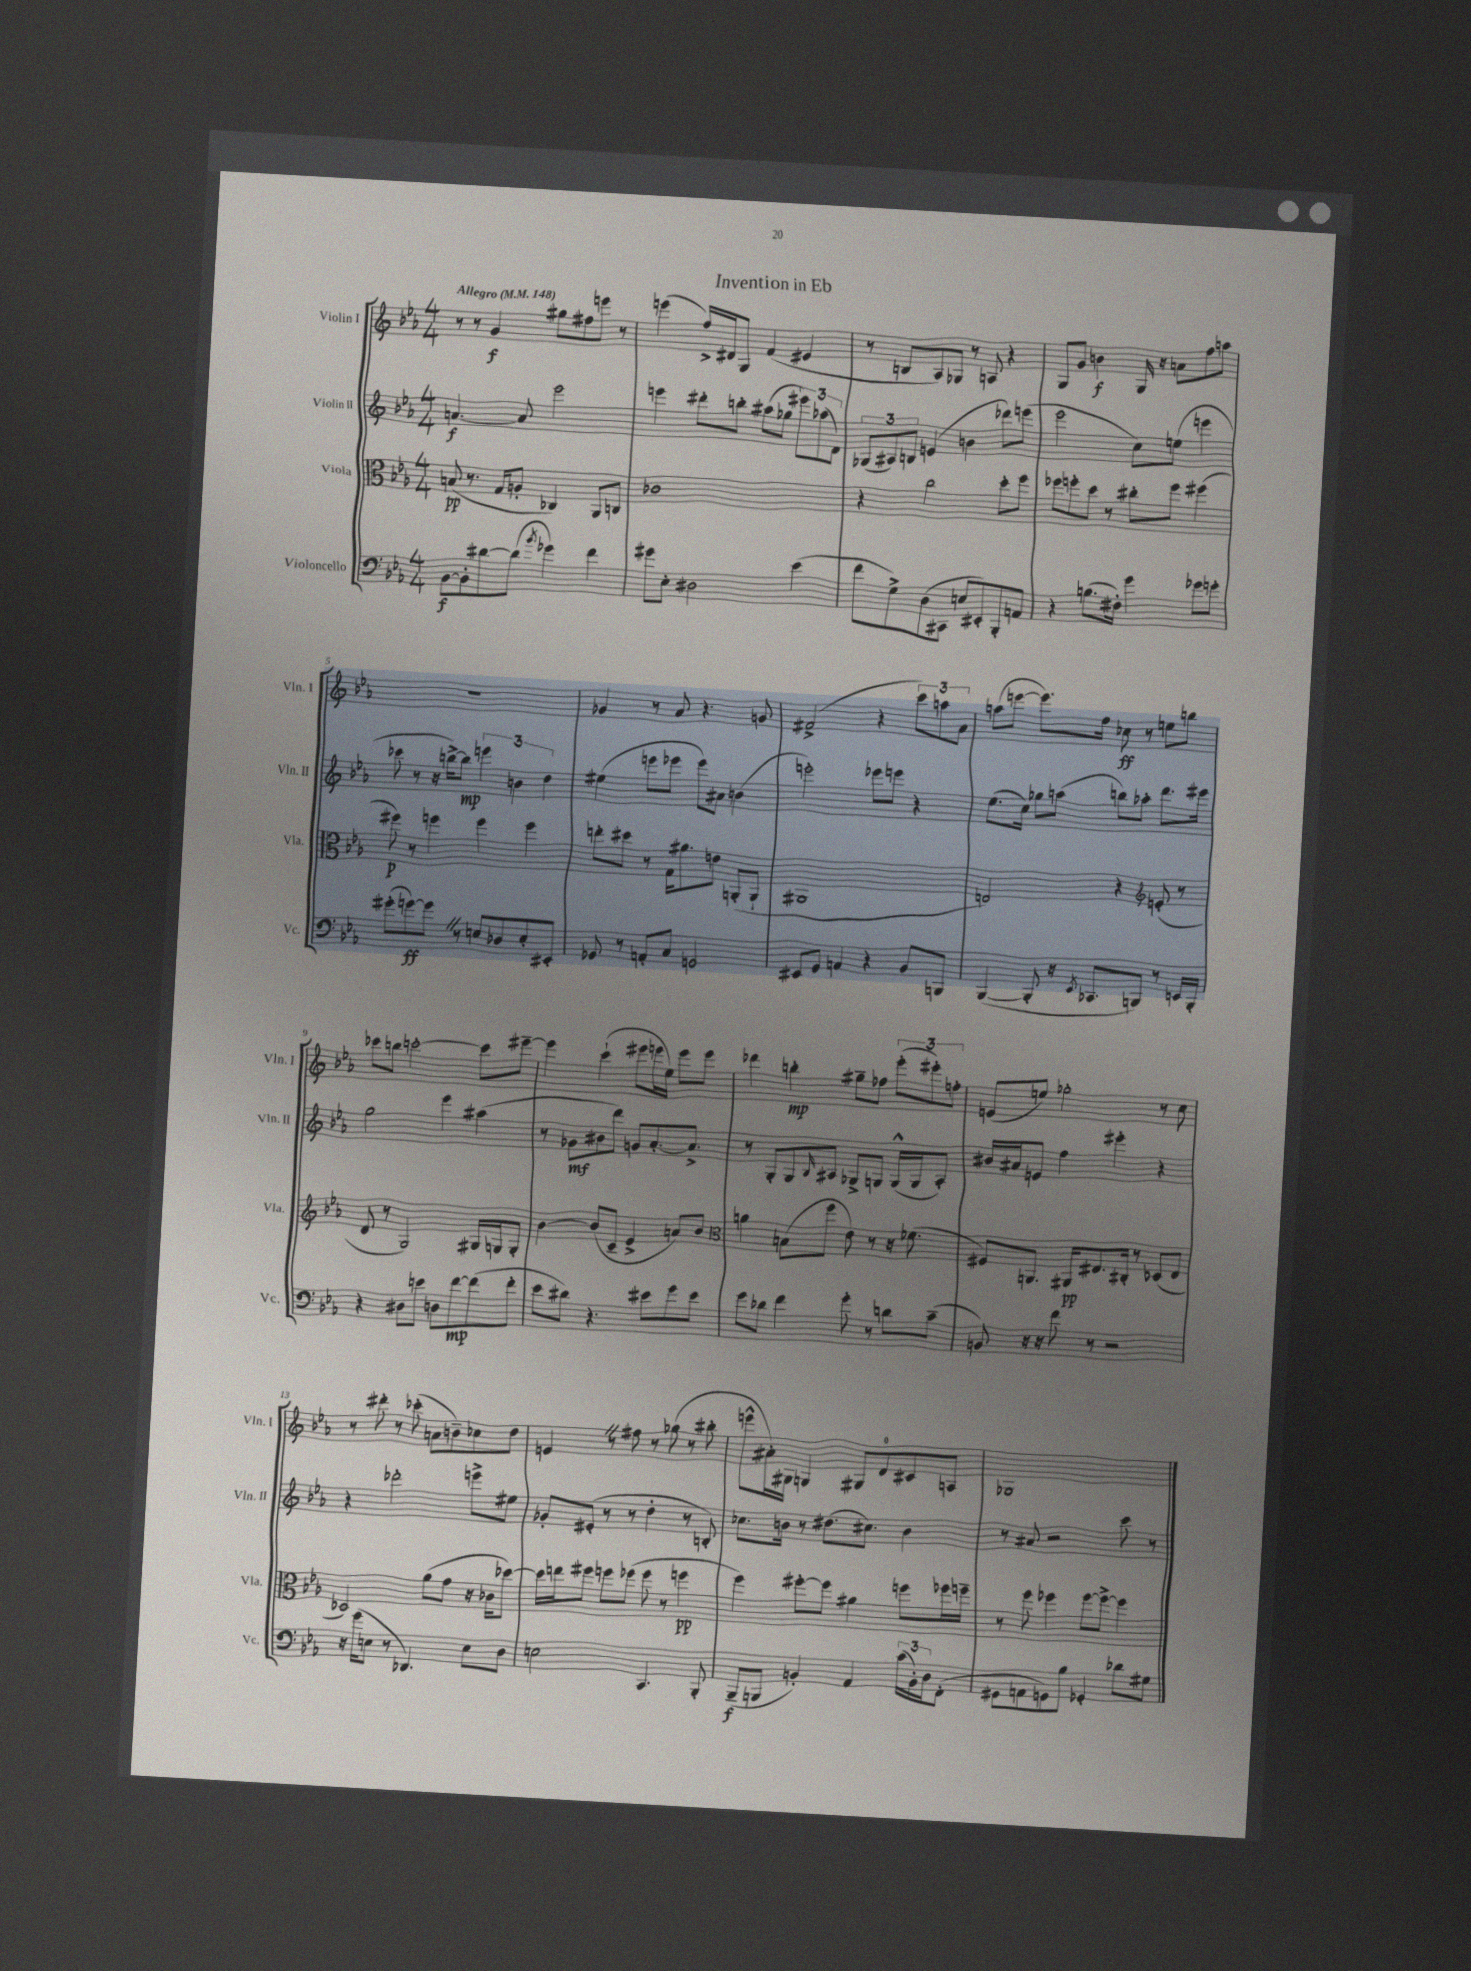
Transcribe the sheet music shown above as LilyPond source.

\header { title = "Invention in Eb" }
<<
\new StaffGroup <<
\new Staff = "s0" \with { instrumentName = "Violin I" shortInstrumentName = "Vln. I" } {
    \clef treble \key ees \major \numericTimeSignature \time 4/4 \tempo "Allegro" 4 = 148
    r8 r8 g'4\f gis''8 fis''8 e'''8 r8 |
    e'''4( f''16->) dis'16 g8 f'4( eis'4 |
    r8 b8 aes8) ges8 r8 a8 r4 |
    g8 g'8 b'4\f g16 r16 a'8 f''8 a''8 |
    r1 |
    ges'4 r8 aes'8 r4. g'8 |
    fis'2->( r4 \tuplet 3/2 { c'''8) a''8 aes'8 } |
    a''8( e'''8~ e'''8.) f''16 ces''8\ff r8 e''8 b''8 |
    ces'''8 b''8 c'''2~-. c'''8 eis'''8~-- |
    eis'''4 c'''4-!( eis'''8 e'''16 ees''16) e'''8 e'''8 |
    des'''4 b''4-.\mp gis''8-- fes''8 \tuplet 3/2 { ees'''8-.( eis'''8-.) f''8-. } |
    e'8( e''8) ges''2-. r8 c''8 |
    r8 dis'''8-. r8 ces'''8-.( a'8 b'8--) ces''8 d''8 |
    e'4 \once \override BreathingSign.text = \markup { \musicglyph "scripts.caesura.straight" } \breathe r8 fis''8 r8 ges''8( r8 bis''8-. |
    e'''8-^ ais'16-.) gis16 g4 gis8 d'8-0 cis'8 a8 |
    ges1 \bar "|." |
}
\new Staff = "s1" \with { instrumentName = "Violin II" shortInstrumentName = "Vln. II" } {
    \clef treble \key ees \major \numericTimeSignature \time 4/4
    a'4.~\f a'8 ees'''2 |
    e'''4 dis'''8-. b''8-. ais''8( ges''8 \tuplet 3/2 { eis'''8) aes''8( d'8) } |
    \tuplet 3/2 { ges8( ais8) b8 } e'4( b'4 des'''8) e'''8( |
    ees'''2 c''8) e''8( e'''4 |
    ces'''8 r8 r16 b''16~->) b''8\mp \tuplet 3/2 { e'''4 b'4 d''4 } |
    eis''4( e'''8 ees'''8 ees'''8) ais'8 b'4( |
    e'''2-.) ees'''8 e'''8 r4 |
    ees''8.( c''16) ges''8 a''8( b''8) aes''8-. d'''8. eis'''16 |
    g''2 ees'''4 ais''4( |
    r8 ges'8\mf bis'8 d'''8) g'8 aes'8.~-. aes'8.-> |
    r8 g8-. g8 \grace { bes16 } ais8 ges8-> g8 g16-^( g16 ais8-.) |
    bis'16 ais'16 e'8 f''4 eis'''4-. r4 |
    r4 des'''2-. e'''8-> eis''8 |
    ges'8-. eis'8-.( r8 r8 d''4-. r8 b8-.) |
    ces''8. b'16 r8 dis''8.( cis''8.) b'4 |
    r8 ais'8 r2 c'''8 r8 \bar "|." |
}
\new Staff = "s2" \with { instrumentName = "Viola" shortInstrumentName = "Vla." } {
    \clef alto \key ees \major \numericTimeSignature \time 4/4
    b8\pp( r8. g16 a8-. ces4) aes,8 c8 |
    ces'1 |
    r4 c''2 d''8-. f''8 |
    fes''8 f''8-. d''8 r8 cis''8-. f''8 fis''4( |
    fis''8\p) r8 f''4 f''4 f''4 |
    e''8-. dis''8 r8 g16 ais'8. e'8 a,8-.( a,8-! |
    ais,1 |
    e2) r4 \clef treble e'8-.( r8 |
    d'8 r8 g2) gis16 g16 g8-. |
    bes'4~ bes'8( c'8-- ees'4-> a'8) bes'8 |
    \clef alto a'4 b8( f''8 ees'8) r8 r16 fes'8.( |
    fis8) a,8. ais,16\pp eis8. cis16-. r8 des8( eis8 |
    des2) aes'8( g'8 r16 ces'16 des''8~) |
    des''16 e''16 fis''8 f''8 fes''8( fes''8 r8 f''4\pp |
    f''4) fis''8~-. fis''8 ais'4 f''8 fes''16 f''16-- |
    r8 f''8 fes''4 fes''8~ fes''8~-> fes''4 \bar "|." |
}
\new Staff = "s3" \with { instrumentName = "Violoncello" shortInstrumentName = "Vc." } {
    \clef bass \key ees \major \numericTimeSignature \time 4/4
    bes,8~\f bes,8-. dis'8~ dis'8( \acciaccatura { bes'8 } ges'4) f'4 |
    gis'8 ees8-. dis2 ees'4( |
    f'8 g8->) d8( cis,8 e8 eis,8-.) bes,,8-. a,8 |
    r4 b8.( fis16-.) g'4 ges'8 g'8-. |
    gis'8-.( g'8~\ff) g'8 \once \override BreathingSign.text = \markup { \musicglyph "scripts.caesura.straight" } \breathe r8 e8 des8 e8-. eis,8-. |
    ges,8 r8 a,8-. c8 g,2 |
    eis,8 g,8 a,4 r4 bes,8 b,,8 |
    bes,,4~( bes,,8-. r16 \acciaccatura { ees,8 } ces,8. b,,8) r8 e,16 b,,16-. |
    r4 dis8 e'8 d8 f'8~\mp f'8( f'8-. |
    ees'8 dis'8) r4. eis'8 g'8 eis'8 |
    g'8 des'8 f'4 g'8-. r8 d'8 c'8--( |
    b,8) r16 r16 f'8 r8 r2 |
    r16 g'16( e8 r8 des,4.) e8 d8 |
    e2 c,4. bes,,8-. |
    bes,,8--\f( b,,8 b,4-.) aes,4 \tuplet 3/2 { c'16( b,16-.) d16 } f,8-.( |
    gis,8 a,8 g,8) bes8 ges,4-. des'8 gis8 \bar "|." |
}
>>
>>
